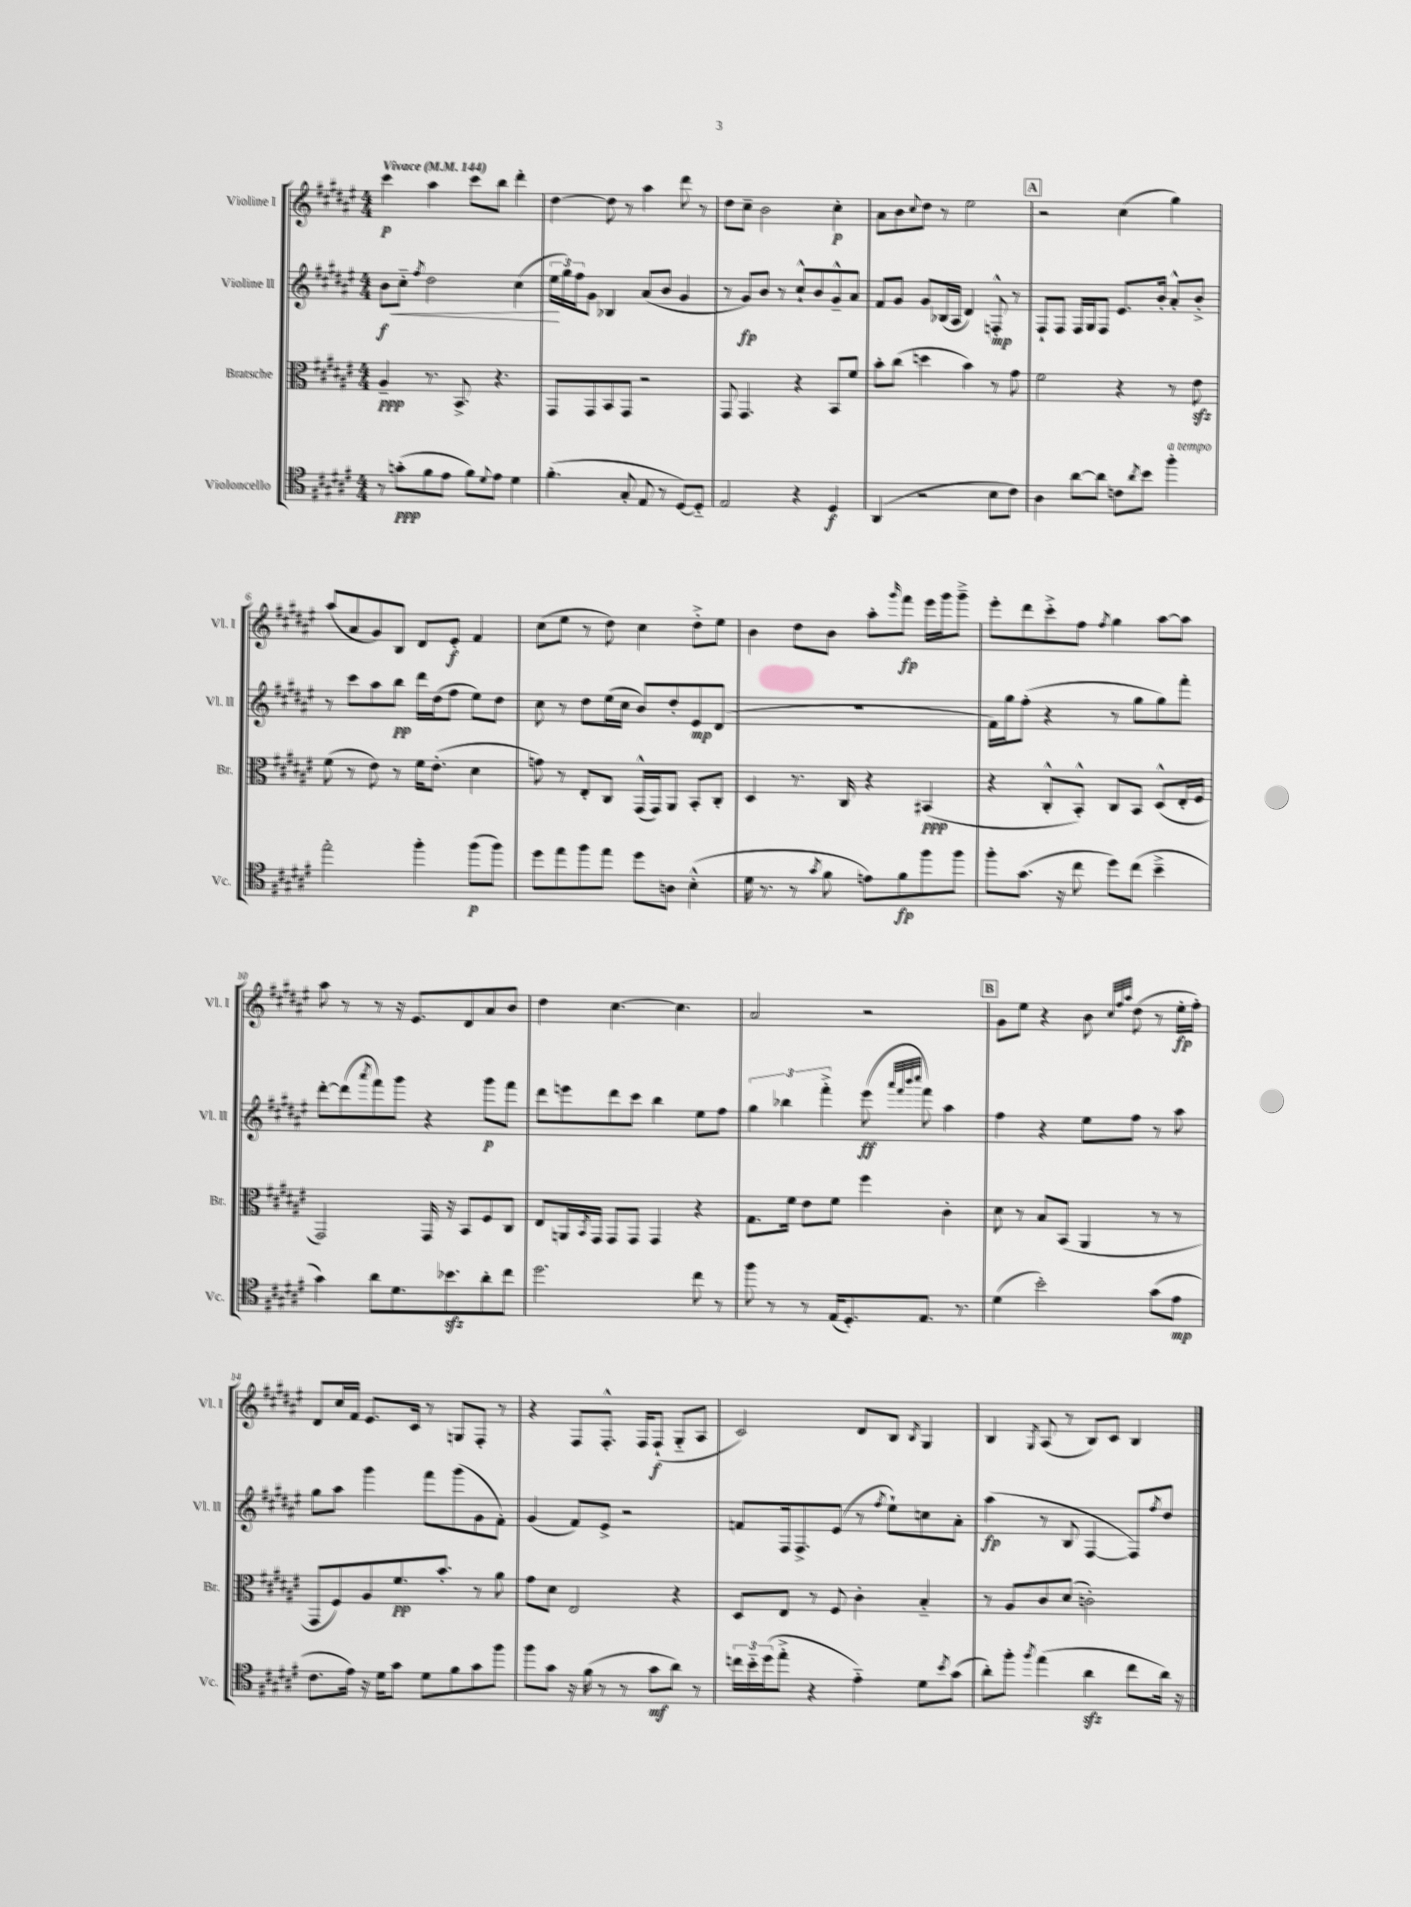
<<
\new StaffGroup <<
\new Staff = "s0" \with { instrumentName = "Violine I" shortInstrumentName = "Vl. I" } {
    \clef treble \key fis \major \numericTimeSignature \time 4/4 \tempo "Vivace" 4 = 144
    cis'''4\p ais''4 cis'''8 b''8 dis'''4-. |
    dis''4~ dis''8 r8 ais''4 dis'''8 r8 |
    dis''8 cis''8-- b'2 cis''4-.\p |
    ais'8 b'8 \appoggiatura { cis''8 } dis''8 r8 eis''2 |
    \mark \markup { \box "A" } r2 cis''4( gis''4) |
    ais''8( ais'8 gis'8) b8 dis'8 eis'8-.\f fis'4 |
    cis''8( eis''8 r8 dis''8) cis''4 dis''8-.-> eis''8 |
    b'4 dis''8 b'8 ais''8-. \grace { gis'''16 } fis'''8\fp eis'''16 gis'''16 gis'''8---> |
    eis'''8-. dis'''8 cis'''8-.-> fis''8 \acciaccatura { fis''8 } gis''4 ais''8~ ais''8 |
    ais''8 r8 r8 r16 eis'8. dis'8 ais'8 b'8 |
    dis''4 cis''4.~ cis''4. |
    ais'2 r2 |
    \mark \markup { \box "B" } gis'8 eis''8 r4 b'8 \grace { cis''32 fis''32 ais''32 } dis''8( r8 eis''16-.\fp fis''16-.) |
    dis'8 cis''16 fis'16 eis'8. cis'16 r8 g8 fis8-. r8 |
    r4 fis8 fis8.-.-^ fis16 fis8-!\f( gis8-_ ais8 |
    cis'2) dis'8 b8 \acciaccatura { b8 } gis4 |
    b4 \acciaccatura { gis8 } ais8( r8 b8) cis'8 b4 \bar "|." |
}
\new Staff = "s1" \with { instrumentName = "Violine II" shortInstrumentName = "Vl. II" } {
    \clef treble \key fis \major \numericTimeSignature \time 4/4
    b'8\f\< cis''8-_ \acciaccatura { fis''8 } dis''2 cis''4( |
    \tuplet 3/2 { eis''16\! gis''16) fis''16 } gis'8 bes4 ais'8( b'8 gis'4 |
    r8 gis'8\fp) b'8 r8 cis''8-!-^ b'8 gis'8---^ ais'8 |
    fis'8 gis'8 gis'8 bes16( ais16 dis'4) f8-.-^\mp r8 |
    \mark \markup { \box "A" } fis8-! fis8 fis16 gis16 fis8 eis'8. b'16-. ais'8-.-^ b'8-.-> |
    r8 cis'''8 ais''8 b''8\pp dis'''16 dis''16( fis''8 eis''8) dis''8 |
    cis''8 r8 dis''8 eis''16( cis''16 b'8) dis''8-. eis'8\mp dis'8( |
    R1 |
    fis'16) gis''16 fis''8-.( r4 r8 gis''8 gis''8) fis'''8-. |
    dis'''8~-. dis'''8( \acciaccatura { ais'''8 } fis'''8) gis'''8 r4 gis'''8\p fis'''8 |
    dis'''8 e'''8 dis'''8 cis'''8 b''4 eis''8 fis''8 |
    \tuplet 3/2 { gis''4 bes''4 fis'''4-.-> } eis'''8\ff( \grace { ais'''32 fis'''32 b'''32 cis''''32 } fis'''8) ais''4 |
    \mark \markup { \box "B" } fis''4 r4 eis''8 fis''8 r8 ais''8 |
    gis''8 ais''8 gis'''4 fis'''8 gis'''8( gis'8 fis'8-.) |
    gis'4( fis'8) eis'8-> r2 |
    f'8 fis16 fis8.-> eis'8( r8 \acciaccatura { fis''8 } eis''8-!) c''8 ais'8-. |
    ais''4\fp( r8 b8 fis4~ fis8) \acciaccatura { fis''8 } dis''8 \bar "|." |
}
\new Staff = "s2" \with { instrumentName = "Bratsche" shortInstrumentName = "Br." } {
    \clef alto \key fis \major \numericTimeSignature \time 4/4
    ais4--\ppp r8. b,8.-> r4. |
    gis,8 gis,8 b,8 gis,8 r2 |
    gis,8 gis,4. r4 b,8 fis'8 |
    b'8-. cis''8( d''4 b'4) r8 gis'8 |
    \mark \markup { \box "A" } fis'2 r4 r8 eis'8\sfz |
    fis'8( r8 eis'8) r8 fis'16 eis'8.-.( dis'4 |
    g'8) r8 eis8-. cis8 gis,16-^( gis,16) ais,8 b,8-. cis8-. |
    dis4 r8. cis16 r4 bis,4\ppp( |
    r4 cis8-.-^ b,8-.-^) cis8 b,8 dis8-^( eis16-. fis16 |
    gis,2) gis,16 r16 b,8 fis8 cis8 |
    eis8 a,16 \acciaccatura { b,8 } gis,16 gis,8 gis,8 gis,4 r4 |
    gis8. fis'16 eis'8 fis'8 fis''4 cis'4-. |
    \mark \markup { \box "B" } dis'8 r8 b8 b,8( ais,4 r8 r8 |
    gis,8 fis8) ais8 fis'8.\pp b'8.-. r8 ais'8 |
    gis'8 dis'8 eis2 r4 |
    dis8 eis8 r8 fis8 cis'4-. b4-_ |
    r8 ais8 cis'8 dis'8( c'2-.) \bar "|." |
}
\new Staff = "s3" \with { instrumentName = "Violoncello" shortInstrumentName = "Vc." } {
    \clef tenor \key fis \major \numericTimeSignature \time 4/4
    r8 g'8-.\ppp( fis'8 eis'8 fis'8) \appoggiatura { dis'8 } eis'8 dis'4 |
    fis'4.-.( gis8-. eis8 r8 dis8~) dis8-_ |
    eis2 r4 dis4\f |
    ais,4( r2 b8 cis'8) |
    \mark \markup { \box "A" } ais4 ais'8~ ais'8 c'8 \acciaccatura { ais'8 } b'8 fis''4-.^\markup { \italic "a tempo" } |
    eis''2-. fis''4-. fis''8\p( fis''8) |
    dis''8 eis''8 fis''8 eis''8 dis''8 a8 b4-.-^( |
    dis'16 r8. r8 \acciaccatura { gis'8 } fis'8 e'8) fis'8\fp fis''8 fis''8 |
    fis''8-. gis'8.( r16 cis''8 dis''8) cis''8( b'4---> |
    gis'4) ais'8 dis'8. bes'8.\sfz ais'8-. cis''8 |
    dis''2. cis''8 r8 |
    fis''8 r8 r8 eis16( dis8.-.) eis8. r8. |
    \mark \markup { \box "B" } dis'4( b'2-.) gis'8( eis'8\mp |
    cis'8. eis'16) r16 dis'16 gis'8 dis'8 fis'8 gis'8 fis''8 |
    fis''8 gis'8 r16 fis'16( r8 r8 gis'8\mf ais'8) r8 |
    \tuplet 3/2 { c''16 b'16-_ dis''16( } eis''8-.-> r4 eis'4-_) dis'8 \acciaccatura { b'8 } gis'8( |
    ais'8-.) fis''8-. \acciaccatura { fis''8 } eis''4( ais'4\sfz cis''8 ais'16) r16 \bar "|." |
}
>>
>>
